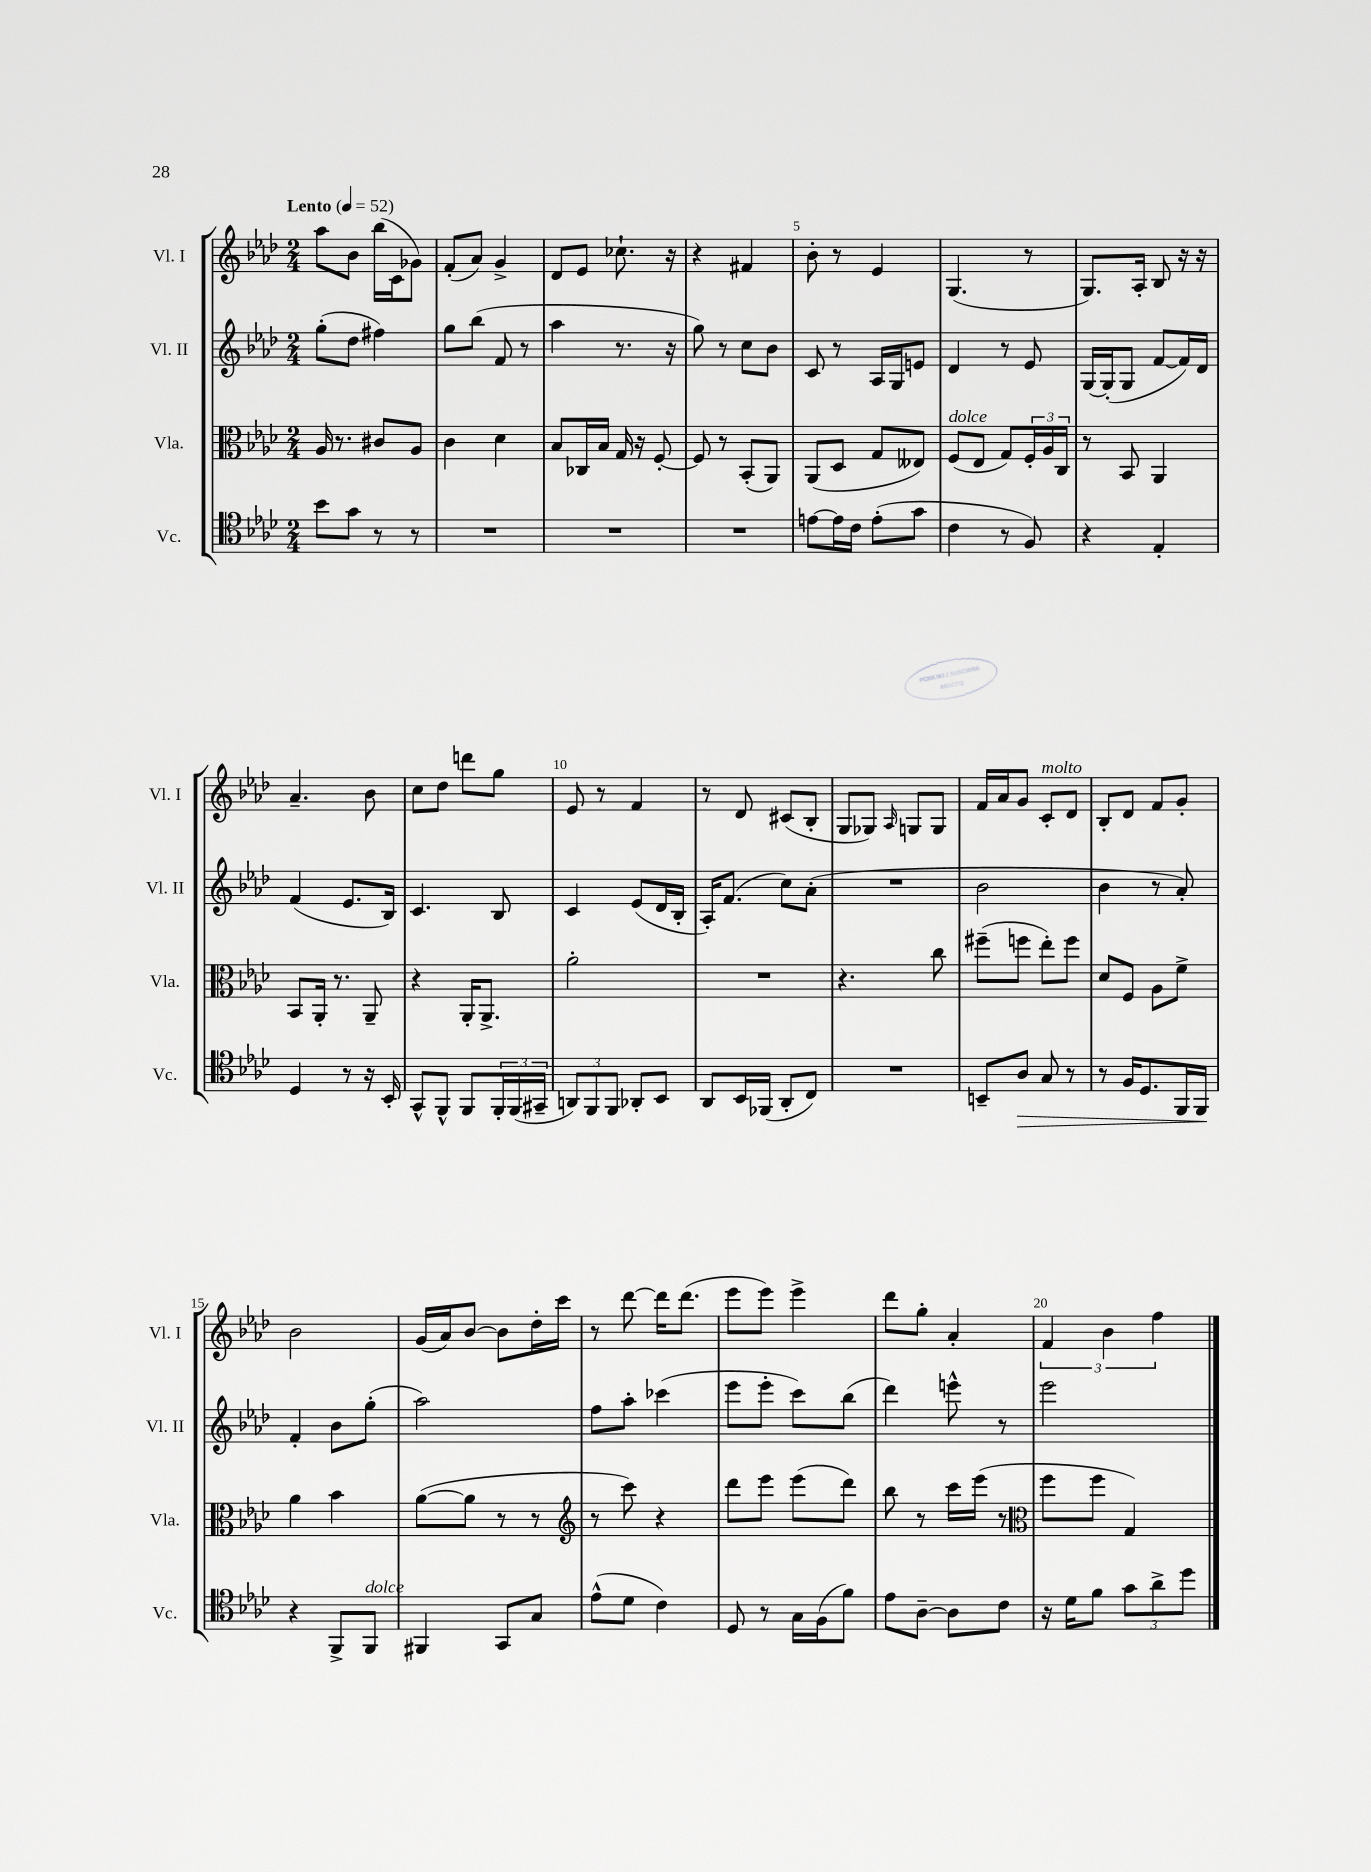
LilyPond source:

<<
\new StaffGroup <<
\new Staff = "s0" \with { instrumentName = "Vl. I" shortInstrumentName = "Vl. I" } {
    \clef treble \key aes \major \numericTimeSignature \time 2/4 \tempo "Lento" 4 = 52
    aes''8 bes'8 bes''16( c'16 ges'8) |
    f'8-.( aes'8) g'4-> |
    des'8 ees'8 ces''8.-! r16 |
    r4 fis'4 |
    bes'8-. r8 ees'4 |
    g4.( r8 |
    g8.) aes16-. bes8 r16 r16 |
    aes'4.-- bes'8 |
    c''8 des''8 d'''8 g''8 |
    ees'8 r8 f'4 |
    r8 des'8 cis'8( bes8-. |
    g8 ges8) \grace { aes16 } g8 g8 |
    f'16 aes'16 g'8 c'8-.^\markup { \italic "molto" } des'8 |
    bes8-. des'8 f'8 g'8-. |
    bes'2 |
    g'16( aes'16) bes'8~ bes'8 des''16-. c'''16 |
    r8 des'''8~ des'''16 des'''8.( |
    ees'''8 ees'''8) ees'''4-> |
    des'''8 g''8-. aes'4-. |
    \tuplet 3/2 { f'4 bes'4 f''4 } \bar "|." |
}
\new Staff = "s1" \with { instrumentName = "Vl. II" shortInstrumentName = "Vl. II" } {
    \clef treble \key aes \major \numericTimeSignature \time 2/4
    g''8-.( des''8 fis''4) |
    g''8 bes''8( f'8 r8 |
    aes''4 r8. r16 |
    g''8) r8 c''8 bes'8 |
    c'8 r8 aes16 g16 e'8 |
    des'4 r8 ees'8 |
    g16~ g16-.( g8 f'8~ f'16) des'16 |
    f'4( ees'8. bes16) |
    c'4. bes8 |
    c'4 ees'8( des'16 bes16-. |
    aes16-.) f'8.( c''8) aes'8-.( |
    R2 |
    bes'2 |
    bes'4 r8 aes'8-.) |
    f'4-. bes'8 g''8-.( |
    aes''2) |
    f''8 aes''8-. ces'''4( |
    ees'''8 ees'''8-. c'''8) bes''8( |
    des'''4) e'''8-^ r8 |
    ees'''2 \bar "|." |
}
\new Staff = "s2" \with { instrumentName = "Vla." shortInstrumentName = "Vla." } {
    \clef alto \key aes \major \numericTimeSignature \time 2/4
    aes16 r8. cis'8 aes8 |
    c'4 des'4 |
    bes8 ces16 bes16 g16 r16 f8~-. |
    f8 r8 bes,8-.( aes,8) |
    aes,8( des8 g8 eeses8) |
    f8^\markup { \italic "dolce" }( ees8 g8) \tuplet 3/2 { f16-. aes16 c16 } |
    r8 bes,8 aes,4 |
    bes,8 aes,16-. r8. aes,8-- |
    r4 aes,16-. aes,8.-> |
    aes'2-. |
    R2 |
    r4. c''8 |
    fis''8--( f''8 ees''8-.) f''8 |
    des'8 f8 aes8 f'8-> |
    aes'4 bes'4 |
    aes'8~( aes'8 r8 r8 |
    \clef treble r8 c'''8) r4 |
    des'''8 ees'''8 ees'''8( des'''8) |
    bes''8 r8 c'''16 ees'''16( r8 |
    \clef alto f''8 f''8 g4) \bar "|." |
}
\new Staff = "s3" \with { instrumentName = "Vc." shortInstrumentName = "Vc." } {
    \clef tenor \key aes \major \numericTimeSignature \time 2/4
    bes'8 g'8 r8 r8 |
    R2 |
    R2 |
    R2 |
    e'8~ e'16 c'16 e'8-.( g'8 |
    c'4 r8 f8) |
    r4 ees4-. |
    des4 r8 r16 bes,16-. |
    g,8-^ f,8-^ f,8 \tuplet 3/2 { f,16-. f,16( gis,16-- } |
    \tuplet 3/2 { a,8) f,8 f,8 } aes,8-. bes,8 |
    aes,8 bes,16 fes,16( aes,8-. c8) |
    R2 |
    b,8-- aes8\> g8 r8 |
    r8 f16 des8. f,16 f,16\! |
    r4 f,8-> f,8^\markup { \italic "dolce" } |
    fis,4 g,8 g8 |
    ees'8-^( des'8 c'4) |
    des8 r8 g16 f16( f'8) |
    ees'8 aes8~-- aes8 c'8 |
    r16 des'16 f'8 \tuplet 3/2 { g'8 aes'8-> des''8 } \bar "|." |
}
>>
>>
\layout { \context { \Score \override BarNumber.break-visibility = ##(#f #t #t) barNumberVisibility = #(every-nth-bar-number-visible 5) } }
